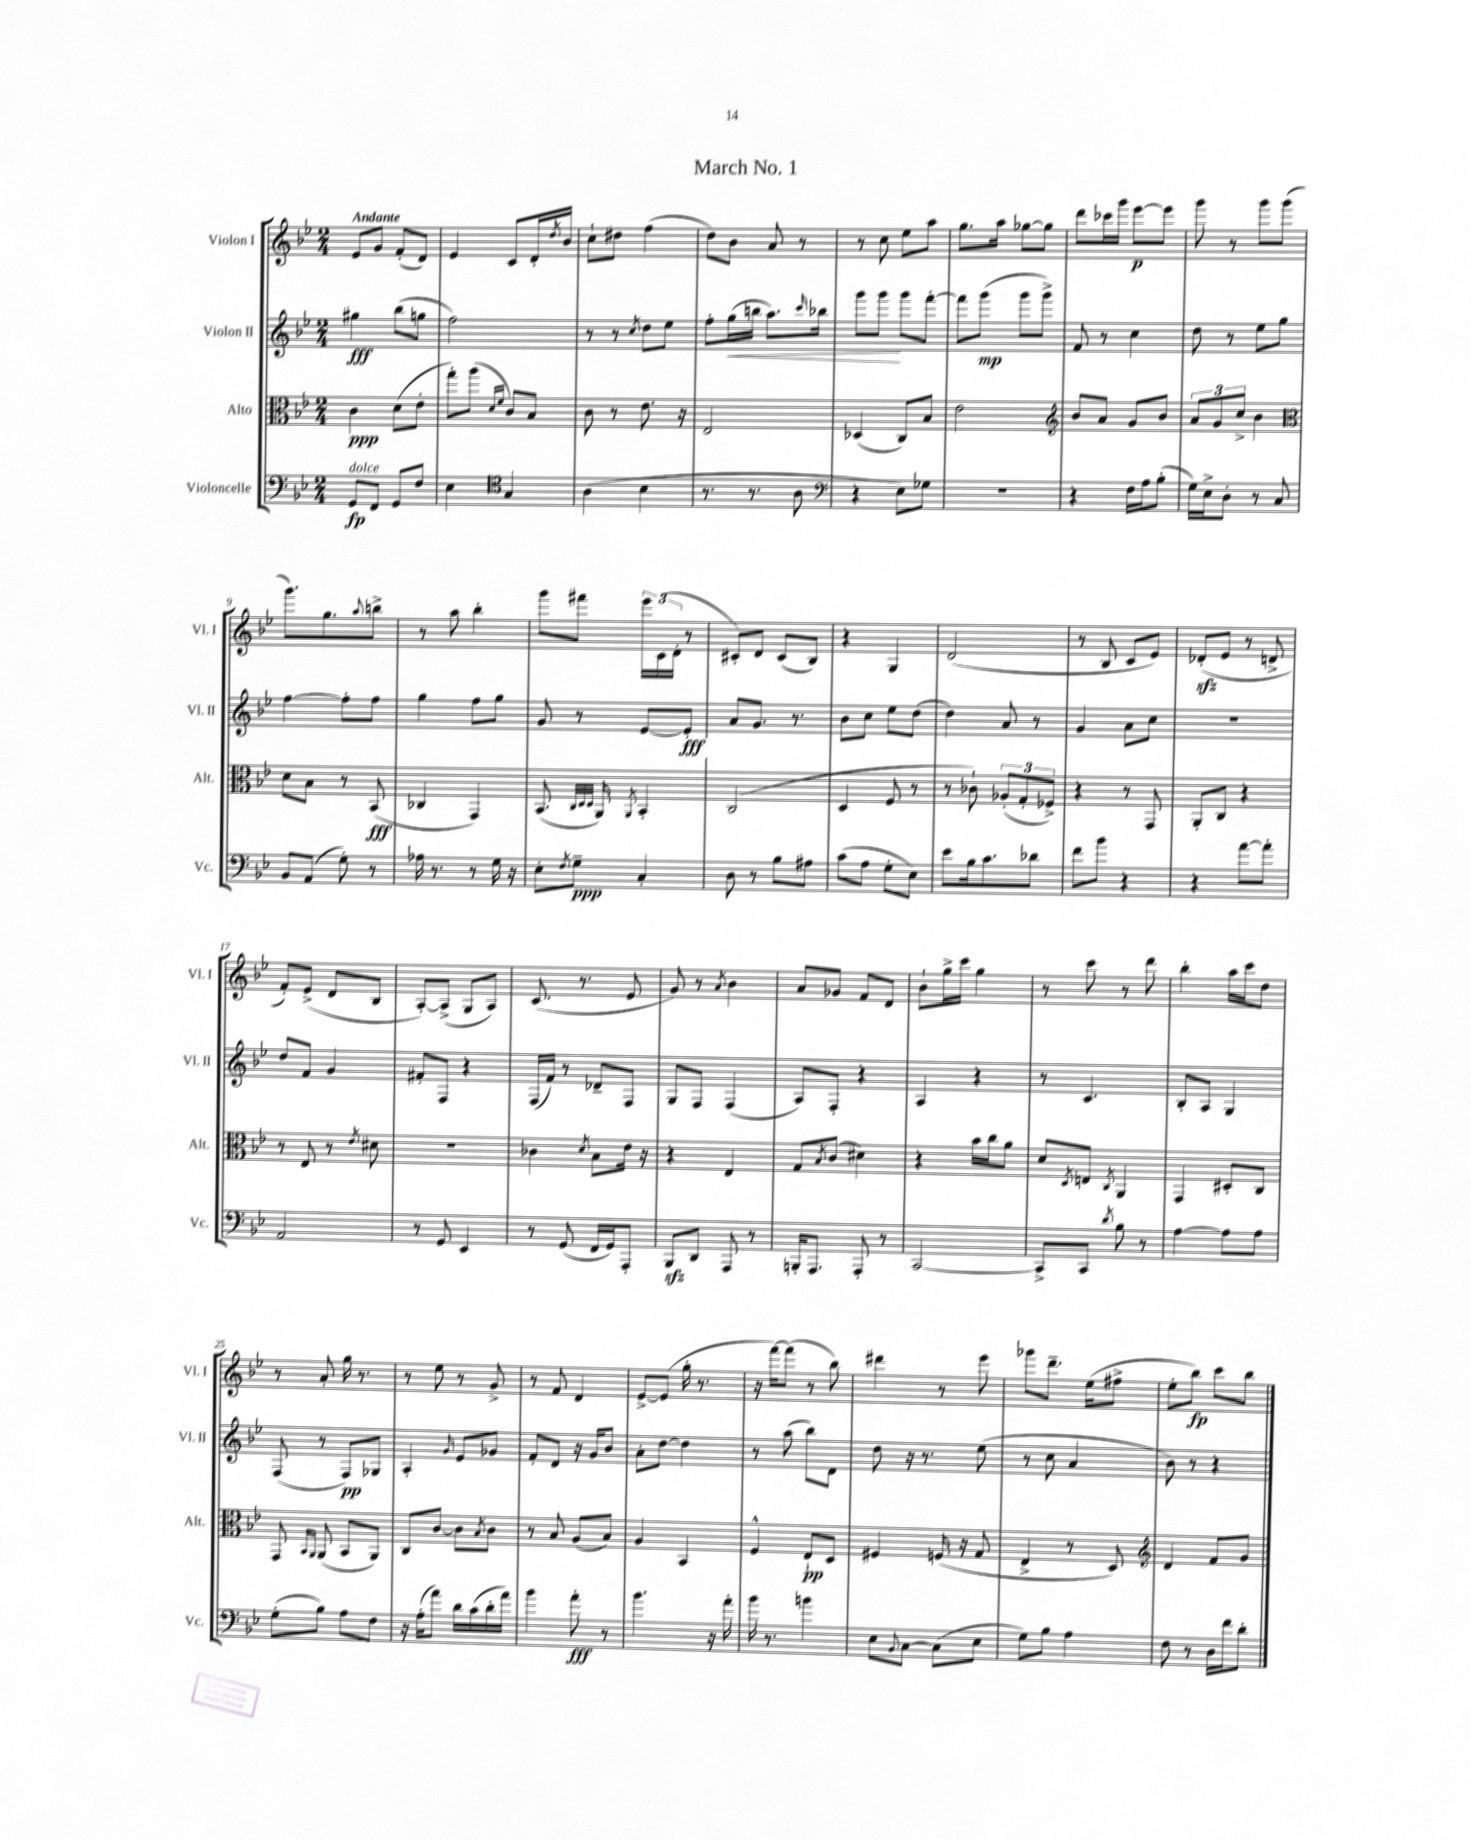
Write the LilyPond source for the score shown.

\header { title = "March No. 1" }
<<
\new StaffGroup <<
\new Staff = "s0" \with { instrumentName = "Violon I" shortInstrumentName = "Vl. I" } {
    \clef treble \key bes \major \numericTimeSignature \time 2/4 \tempo "Andante"
    ees'8 g'8 f'8-.( d'8) |
    ees'4 c'8 d'16-. \acciaccatura { d''8 } bes'16 |
    c''8-! dis''8 f''4( |
    d''8) bes'8 a'8 r8 |
    r8 c''8 ees''8 a''8 |
    g''8. a''16 ges''8~ ges''8 |
    d'''8 ces'''16 g'''16 ees'''8~\p ees'''8 |
    g'''8 r8 g'''8 g'''8( |
    g'''8.) g''8. \appoggiatura { a''8 } b''8-> |
    r8 a''8 bes''4-. |
    g'''8 fis'''8 \tuplet 3/2 { ees'''16 c'16( d'16-. } r8 |
    cis'8-.) d'8 cis'8( bes8) |
    r4 g4 |
    d'2( |
    r8 bes8 c'8 ees'8) |
    des'8-.\sfz( ees'8 r8 d'8-> |
    f'8-.) ees'8->( d'8 bes8 |
    a8~-.) a8->( g8 a8) |
    c'8.( r8. ees'8 |
    g'8) r8 \acciaccatura { a'8 } bes'4 |
    a'8 ges'8 f'8 d'8 |
    bes'8-! g''16-> c'''16 g''4 |
    r8 c'''8 r8 d'''8 |
    bes''4-. a''16 c'''16 d''8 |
    r8 a'8-. g''16 r8. |
    r8 ees''8 r8 g'8-> |
    r8 f'8 d'4 |
    ees'8~-> ees'8( g''16-. r8. |
    r16 f'''16~) f'''8( r8 bes''8) |
    dis'''4 r8 ees'''8 |
    ges'''8 d'''8.-- ees''16( fis''8-> |
    ees''8-. bes''8\fp) c'''8 bes''8 \bar "|." |
}
\new Staff = "s1" \with { instrumentName = "Violon II" shortInstrumentName = "Vl. II" } {
    \clef treble \key bes \major \numericTimeSignature \time 2/4
    gis''4\fff bes''8( g''8 |
    f''2) |
    r8 r8 \acciaccatura { c''8 } d''8 ees''8 |
    f''8-. g''16\<( b''16 a''8.) \grace { c'''16 } bes''16 |
    g'''8 g'''8\! g'''8 f'''8~-. |
    f'''8 g'''8\mp( g'''8 g'''8->) |
    f'8 r8 c''4 |
    d''8 r8 ees''8 g''8 |
    f''4~ f''8-. f''8 |
    g''4 f''8 g''8 |
    g'8 r8 ees'8~ ees'8-.\fff |
    a'8 g'8. r8. |
    bes'8 c''8 ees''8 d''8( |
    d''4) a'8 r8 |
    g'4 a'8 c''8 |
    R2 |
    d''8 f'8 g'4 |
    fis'8-. f8 r4 |
    f16( f'16) r8 des'8-- f8 |
    g8 f8 f4( |
    a8) f8-. r4 |
    a4 r4 |
    r8 c'4. |
    bes8-. a8 g4 |
    f8( r8 f8\pp) ges8 |
    a4-. \grace { g'16 } ees'8 ges'8 |
    f'8-. d'8 r16 g'16 bes'8 |
    a'8-. d''8~ d''4 |
    r8 a''8( bes''8) d'8 |
    d''8 r16 r8. ees''8( |
    r8 c''8 a'4 |
    bes'8) r8 r4 \bar "|." |
}
\new Staff = "s2" \with { instrumentName = "Alto" shortInstrumentName = "Alt." } {
    \clef alto \key bes \major \numericTimeSignature \time 2/4
    c'4\ppp d'8( ees'8-. |
    g''8-.) a''8( \grace { d'16 f'16 } c'8) bes8 |
    c'8 r8 ees'8. r16 |
    ees2 |
    des4( c8) bes8 |
    ees'2 |
    \clef treble bes'8 a'8 g'8 bes'8 |
    \tuplet 3/2 { a'8 g'8 c''8-> } bes'4 |
    \clef alto d'8 bes8 r8 bes,8\fff( |
    ces4 g,4) |
    bes,8.( \grace { c32 d32 d32 } a,16) \acciaccatura { a,8 } bes,4-. |
    c2( |
    d4 f8 r8 |
    r8 ces'8-!) \tuplet 3/2 { aes8-.( g8-. fes8->) } |
    r4 r8 g,8 |
    a,8-. c8 r4 |
    r8 ees8 r8 \acciaccatura { ees'8 } dis'8 |
    R2 |
    ces'4 \acciaccatura { d'8 } bes8 ees'16 r16 |
    r4 ees4 |
    g8 \acciaccatura { bes8 } c'8( dis'4) |
    r4 bes'16 c''16 a'8 |
    d'8 \acciaccatura { d8 } e8 \acciaccatura { c8 } a,4 |
    g,4 dis8-. c8 |
    g,8 \grace { bes,16 a,16 } a,8( bes,8 a,8) |
    c8 c'8~ c'8 \acciaccatura { bes8 } c'8 |
    r8 bes8 a8( bes8) |
    a4 bes,4 |
    f4-^ ees8-!\pp d8 |
    fis4 f16( r16 g8 |
    ees4-> r8 d8) |
    \clef treble d'4 f'8 g'8 \bar "|." |
}
\new Staff = "s3" \with { instrumentName = "Violoncelle" shortInstrumentName = "Vc." } {
    \clef bass \key bes \major \numericTimeSignature \time 2/4
    g,8\fp^\markup { \italic "dolce" } f,8 g,8 f8 |
    ees4 \clef tenor g4 |
    a4( bes4 |
    r8. r8. a8 |
    \clef bass r4 ees8) ges8 |
    r2 |
    r4 f16 a16 bes8-.( |
    g16) ees16-> d8-. r8 c8 |
    bes,8 a,8( g8-.) r8 |
    aes16 r8. r8 g16 r16 |
    ees8-. \acciaccatura { f8 } g8--\ppp c4-. |
    d8 r8 bes8 ais8 |
    c'8( a8 g8-. ees8) |
    ees'8 bes16 c'8. des'8 |
    f'8 bes'8 r4 |
    r4 a'8~ a'8-. |
    a,2 |
    r8 g,8 ees,4 |
    r8 g,8( f,16 g,16) a,,8-. |
    bes,,8\sfz d,8 a,,8 r8 |
    b,,16-. a,,8. a,,8-. r8 |
    c,2~ |
    c,8-> c,8 \acciaccatura { d'8 } bes8 r8 |
    a4~ a8 a8 |
    g8-.( bes8) a8 f8 |
    r16 a16-.( a'8) d'16 c'16( d'16-. a'16) |
    bes'4 a'8-.\fff r8 |
    bes'4. r16 a'16-. |
    bes'16 r8. b'4 |
    ees8 \appoggiatura { bes,8 } c8~ c8( ees8 |
    g8) bes8 a4 |
    f8 r8 d16 f'16 d'8-. \bar "|." |
}
>>
>>
